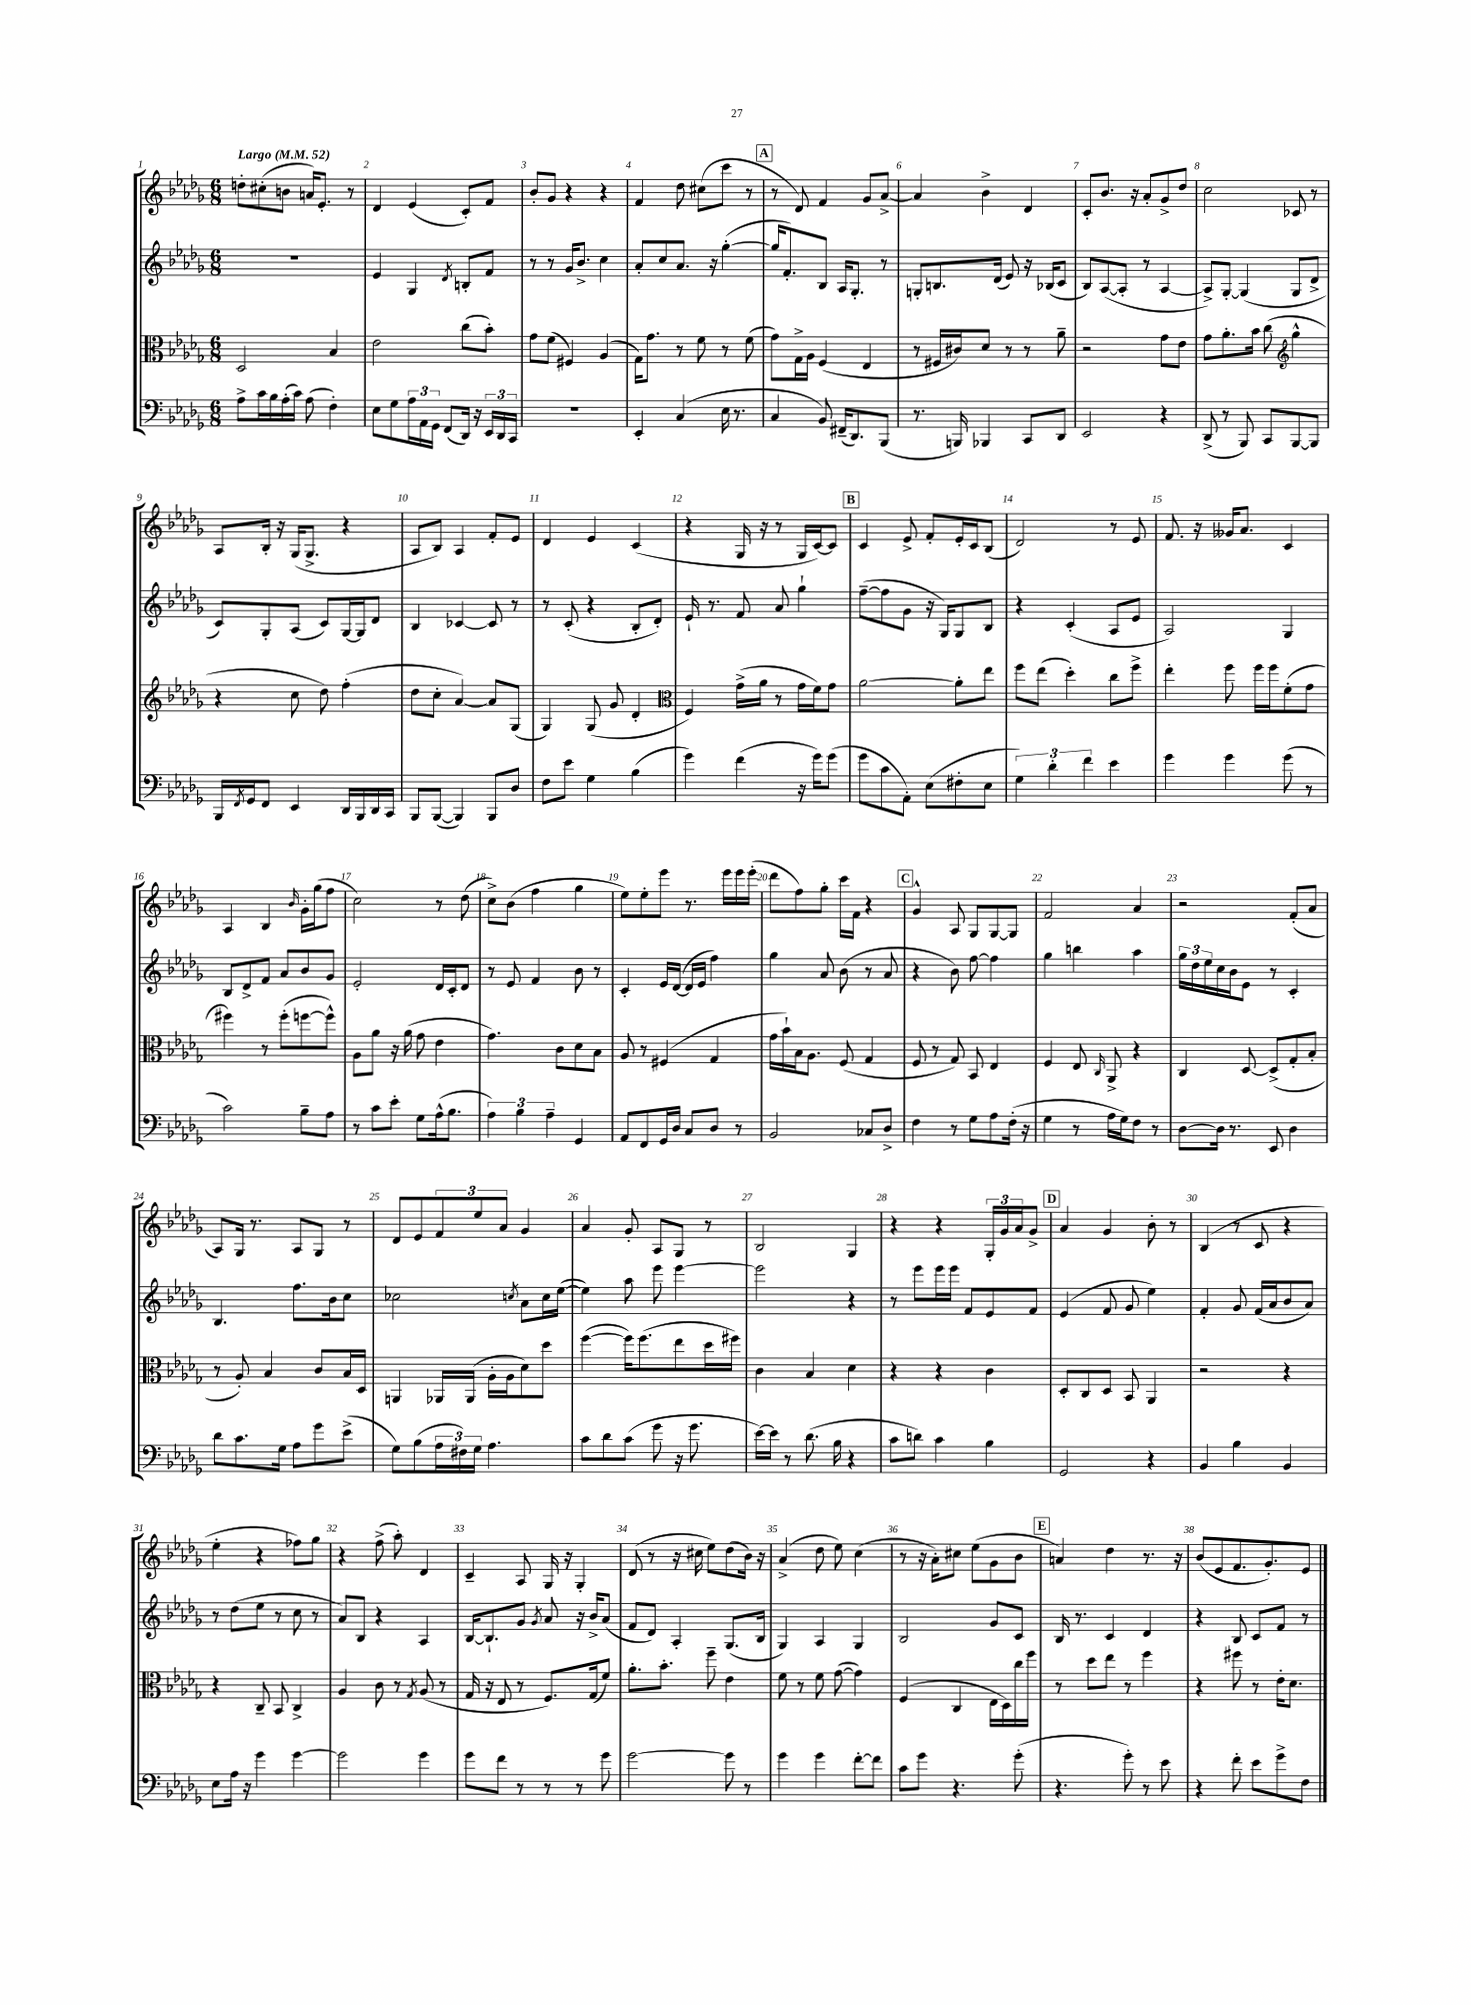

**kern	**kern	**kern	**kern
*staff4	*staff3	*staff2	*staff1
*clefF4	*clefC3	*clefG2	*clefG2
*k[b-e-a-d-g-]	*k[b-e-a-d-g-]	*k[b-e-a-d-g-]	*k[b-e-a-d-g-]
*M6/8	*M6/8	*M6/8	*M6/8
*MM52	*MM52	*MM52	*MM52
8A-^	2D-	2.r	8dd'
16c	.	.	(8cc#'
16B-	.	.	.
(16A-'	.	.	8b
16c)	.	.	.
(8A-	.	.	16a)
.	.	.	8.e-'
4F')	4B-	.	.
.	.	.	8r
=	=	=	=
8E-	2e-	4e-	4d-
8G-	.	.	.
24A-	.	4G-	(4e-
24AA-	.	.	.
24GG-	.	.	.
(8FF	.	.	.
.	.	8qd-	.
16DD-)	(8cc	8B'	8c')
16r	.	.	.
24EE-	8b-')	8f	8f
24DD-	.	.	.
24CC	.	.	.
=	=	=	=
2.r	8g-	8r	8b-'
.	(8f	8r	8g-
.	4F#)	16g-	4r
.	.	8.b-^	.
.	(4A-	4cc	4r
=	=	=	=
4EE-'	16G-)	8a-'	4f
.	8.g-	.	.
.	.	8cc	.
(4C	8r	8.a-	8dd-
.	8f	.	(8cc#
.	.	16r	.
16E-	8r	([4gg-'	8ccc
8.r	.	.	.
.	(8f	.	8r
=	=	=	=
4C	8g-)	16gg-]	8r
.	.	8.f')	.
.	16G-^	.	8d-)
.	16A-	.	.
8BB-)	(4F	8B-	4f
(16FF#~	.	16A-	.
8.DD-)	.	8.G-'	.
.	4E-	.	8g-
(8BBB-	.	8r	[8a-^
=	=	=	=
8.r	8r	8G'	4a-]
.	16F#	8.B	.
16BBB)	16c#)	.	.
4BBB-	8d-	.	4b-^
.	.	(16d-	.
.	8r	8e-)	.
8CC	8r	16r	4d-
.	.	(16B-	.
8DD-	8a-~	8c	.
=	=	=	=
2EE-	2r	8B-)	8c'
.	.	([8A-	8.b-
.	.	8A-']	.
.	.	.	16r
.	.	8r	8a-'
4r	8g-	[4A-	8g-^
.	8e-	.	8dd-
=	=	=	=
(8DD-^	8g-	8A-^])	2cc
8r	8.a-'	[8G-'	.
8BBB-)	.	(4G-]	.
.	16b-	.	.
8CC	(8cc	.	.
*	*clefG2	*	*
[8BBB-	4gg-^^	8G-	8c-
8BBB-]	.	8d-^	8r
=	=	=	=
16BBB-	4r	8c)	8A-
8qFF	.	.	.
16GG-	.	.	.
8FF	.	8G-'	16B-'
.	.	.	16r
4EE-	8cc	(8A-	(16G-
.	.	.	8.G-^
.	8dd-)	8c)	.
16DD-	(4ff'	[16G-	4r
16BBB-	.	16G-]	.
16DD-	.	8d-	.
16CC	.	.	.
=	=	=	=
8BBB-	8dd-	4B-	8A-
([8BBB-	8cc'	.	8B-)
4BBB-])	[4a-)	[4c-	4A-
8BBB-	8a-]	8c-]	8f'
8D-	(8G-	8r	8e-
=	=	=	=
8F	4G-)	8r	4d-
8e-	.	(8c'	.
4G-	(8G-	4r	4e-
.	8g-	.	.
(4B-	4d-'	8B-'	(4c
.	.	8d-')	.
=	=	=	=
*	*clefC3	*	*
4g-)	4F)	16e-`	4r
.	.	8.r	.
(4f	(16g-^	8f	16G-
.	16a-	.	16r
.	8r	8a-	8r
16r	16g-	4gg-`	16G-
16g-)	16f)	.	[16c)
(8g-	8g-	.	8c]
=	=	=	=
8g-	[2a-	([8ff~	4c
8c	.	8ff]	.
8AA-')	.	8g-	8e-^
(8E-	.	16r	8f'
.	.	16G-)	.
8F#'	8a-']	8G-	16e-'
.	.	.	16c
8E-	8ee-	8B-	(8B-
=	=	=	=
6G-)	8ff	4r	2d-)
.	(8ee-	.	.
6d-'	.	.	.
.	4dd-')	(4c'	.
6f	.	.	.
4e-	8cc	8A-	8r
.	8ff^	8e-	8e-
=	=	=	=
4g-	4ee-'	2A-)	8.f
.	.	.	16r
4g-	8ff	.	16g--
.	.	.	8.a-
.	16ff	.	.
.	16ff	.	.
(8g-	(8f'	4G-	4c
8r	8g-	.	.
=	=	=	=
2c)	4ff#)	8B-	4A-
.	.	8d-^	.
.	8r	8f	4B-
.	(8ff#'	8a-	.
.	.	.	16qqb-
8B-~	[8ff	8b-	16g-'
.	.	.	(16gg-
8A-	8ff^^])	8g-	8ff
=	=	=	=
8r	8A-	2e-'	2cc)
8c	8a-	.	.
8e-'	16r	.	.
.	(16a-	.	.
8G-	8g-	.	.
(16A-^^	4e-	16d-	8r
8.B-	.	16c'	.
.	.	8d-	(8dd-
=	=	=	=
6A-)	4.g-)	8r	8cc^)
.	.	8e-	(8b-
6B-	.	.	.
.	.	4f	4ff
6A-~	.	.	.
.	8c	.	.
4GG-	8d-	8b-	4gg-
.	8B-	8r	.
=	=	=	=
8AA-	8A-	4c'	8ee-)
8FF	8r	.	8ee-'
16GG-	(4F#	16e-	8eee-
16D-	.	([16d-	.
8C	.	16d-]	8.r
.	.	16e-	.
8D-	4G-	4ff)	.
.	.	.	16eee-
8r	.	.	16eee-
.	.	.	(16eee-'
=	=	=	=
2BB-	16g-	4gg-	8ddd-
.	16b-`)	.	.
.	16B-	.	8ff)
.	8.A-	.	.
.	.	8a-	8gg-'
.	(8F	(8b-	16ccc
.	.	.	16f
8C-	4G-	8r	4r
8D-^	.	8a-	.
=	=	=	=
4F	8F	4r	4g-^^
.	8r	.	.
8r	8G-)	8b-)	8A-
8G-	8BB-	[8ff	8G-
8A-	4E-	4ff]	[8G-
(16F'	.	.	8G-]
16r	.	.	.
=	=	=	=
4G-	4F	4gg-	2f
8r	8E-	4bb	.
.	16qqC	.	.
16A-	8AA-^	.	.
16G-)	.	.	.
8F	4r	4aa-	4a-
8r	.	.	.
=	=	=	=
[8D-	4C	24gg-	2r
.	.	24dd-	.
.	.	24ee-	.
16D-]	.	16cc	.
8.r	.	16b-	.
.	[8D-	8e-	.
8EE-	(8D-^]	8r	.
4D-	8G-'	4c'	(8f'
.	8B-'	.	8a-
=	=	=	=
8d-	8r	4.B-	8A-)
8.c	8A-')	.	16G-
.	.	.	8.r
.	4B-	.	.
16G-	.	.	.
8A-	.	8.ff	8A-
8g-	8c	.	8G-
.	.	16b-	.
(8e-^	16B-	8cc	8r
.	16D-	.	.
=	=	=	=
8G-)	4AA	2cc-	8d-
(8B-	.	.	8e-
24A-	16AA-	.	12f
24F#)	.	.	.
.	(16AA-	.	.
24G-	.	.	12ee-
4.A-	16A-'	.	.
.	.	.	12a-
.	16A-	.	.
.	.	8qcc	.
.	8d-)	8a-	4g-
.	8dd-	16cc	.
.	.	([16ee-	.
=	=	=	=
8c	([4ff	4ee-])	4a-
8d-	.	.	.
(8c	16ff])	8aa-	8g-'
.	(8.ff	.	.
8g-	.	8eee-	8A-
16r	8ee-	[4eee-	8G-
8.g-	.	.	.
.	16dd-	.	8r
.	16ff#)	.	.
=	=	=	=
[16e-)	4c	2eee-]	2B-
16e-]	.	.	.
8r	.	.	.
(8.d-	4B-	.	.
16B-	.	.	.
4r	4d-	4r	4G-
=	=	=	=
8c	4r	8r	4r
8d)	.	8eee-	.
4c	4r	16eee-	4r
.	.	16eee-	.
.	.	8f	.
4B-	4c	8e-	24G-'
.	.	.	24g-
.	.	.	24a-
.	.	8f	8g-^
=	=	=	=
2GG-	8D-'	(4e-	4a-
.	8C	.	.
.	8D-	8f	4g-
.	8BB-	8g-	.
4r	4AA-	4ee-)	8b-'
.	.	.	8r
=	=	=	=
4BB-	2r	4f'	(4B-
4B-	.	8g-	8r
.	.	(16f	8c
.	.	16a-	.
4BB-	4r	8b-	4r
.	.	8a-)	.
=	=	=	=
8E-	4r	8r	4ee-'
16A-	.	(8dd-	.
16r	.	.	.
4g-	8C~	8ee-	4r
.	8BB-	8r	.
[4g-	4C^	8cc	8ff-)
.	.	8r	8gg-
=	=	=	=
2g-]	4A-	8a-)	4r
.	.	8B-	.
.	8c	4r	(8ff^
.	8r	.	8aa-')
.	8qG-	.	.
4g-	(8A-	4A-	4d-
.	8r	.	.
=	=	=	=
8g-	16G-	[16B-	4c~
.	16r	8.B-`]	.
8f	8E-	.	.
8r	8r	8g-	8A-
.	.	8qg-	.
8r	8.F)	8a-	16G-
.	.	.	16r
8r	.	16r	4G-'
.	(16G-	16b-^	.
8g-	8f)	(8a-	.
=	=	=	=
[2g-	8.a-'	8f	(8d-
.	.	8d-)	8r
.	8.b-'	.	.
.	.	4A-'	16r
.	.	.	16cc#
.	8ff~	.	8ee-)
8g-]	4e-	(8.G-	(8dd-
8r	.	.	16b-)
.	.	16B-	16r
=	=	=	=
4g-	8f	4G-)	(4a-^
.	8r	.	.
4g-	8f	4A-	8dd-
.	([8g-	.	8ee-)
[8f'	4g-])	4G-	(4cc
8f]	.	.	.
=	=	=	=
8c	(4F	2B-	8r
8g-	.	.	16r
.	.	.	16a-')
4.r	4C	.	8cc#
.	.	.	(8ee-
.	16E-	8g-	8g-
.	16D-)	.	.
(8g-'	16cc	8c	8b-
.	16ff	.	.
=	=	=	=
4.r	8r	16B-	4a)
.	.	8.r	.
.	8dd-	.	.
.	8ee-	4c	4dd-
8g-')	8r	.	.
8r	4ff	4d-	8.r
8e-	.	.	.
.	.	.	16r
=	=	=	=
4r	4r	4r	(8b-
.	.	.	8e-
8f'	8ff#	8B-	8.f
8e-	8r	8c	.
.	.	.	8.g-')
8g-^	16e-'	8f	.
.	8.d-	.	.
8F	.	8r	8e-
==	==	==	==
*-	*-	*-	*-
